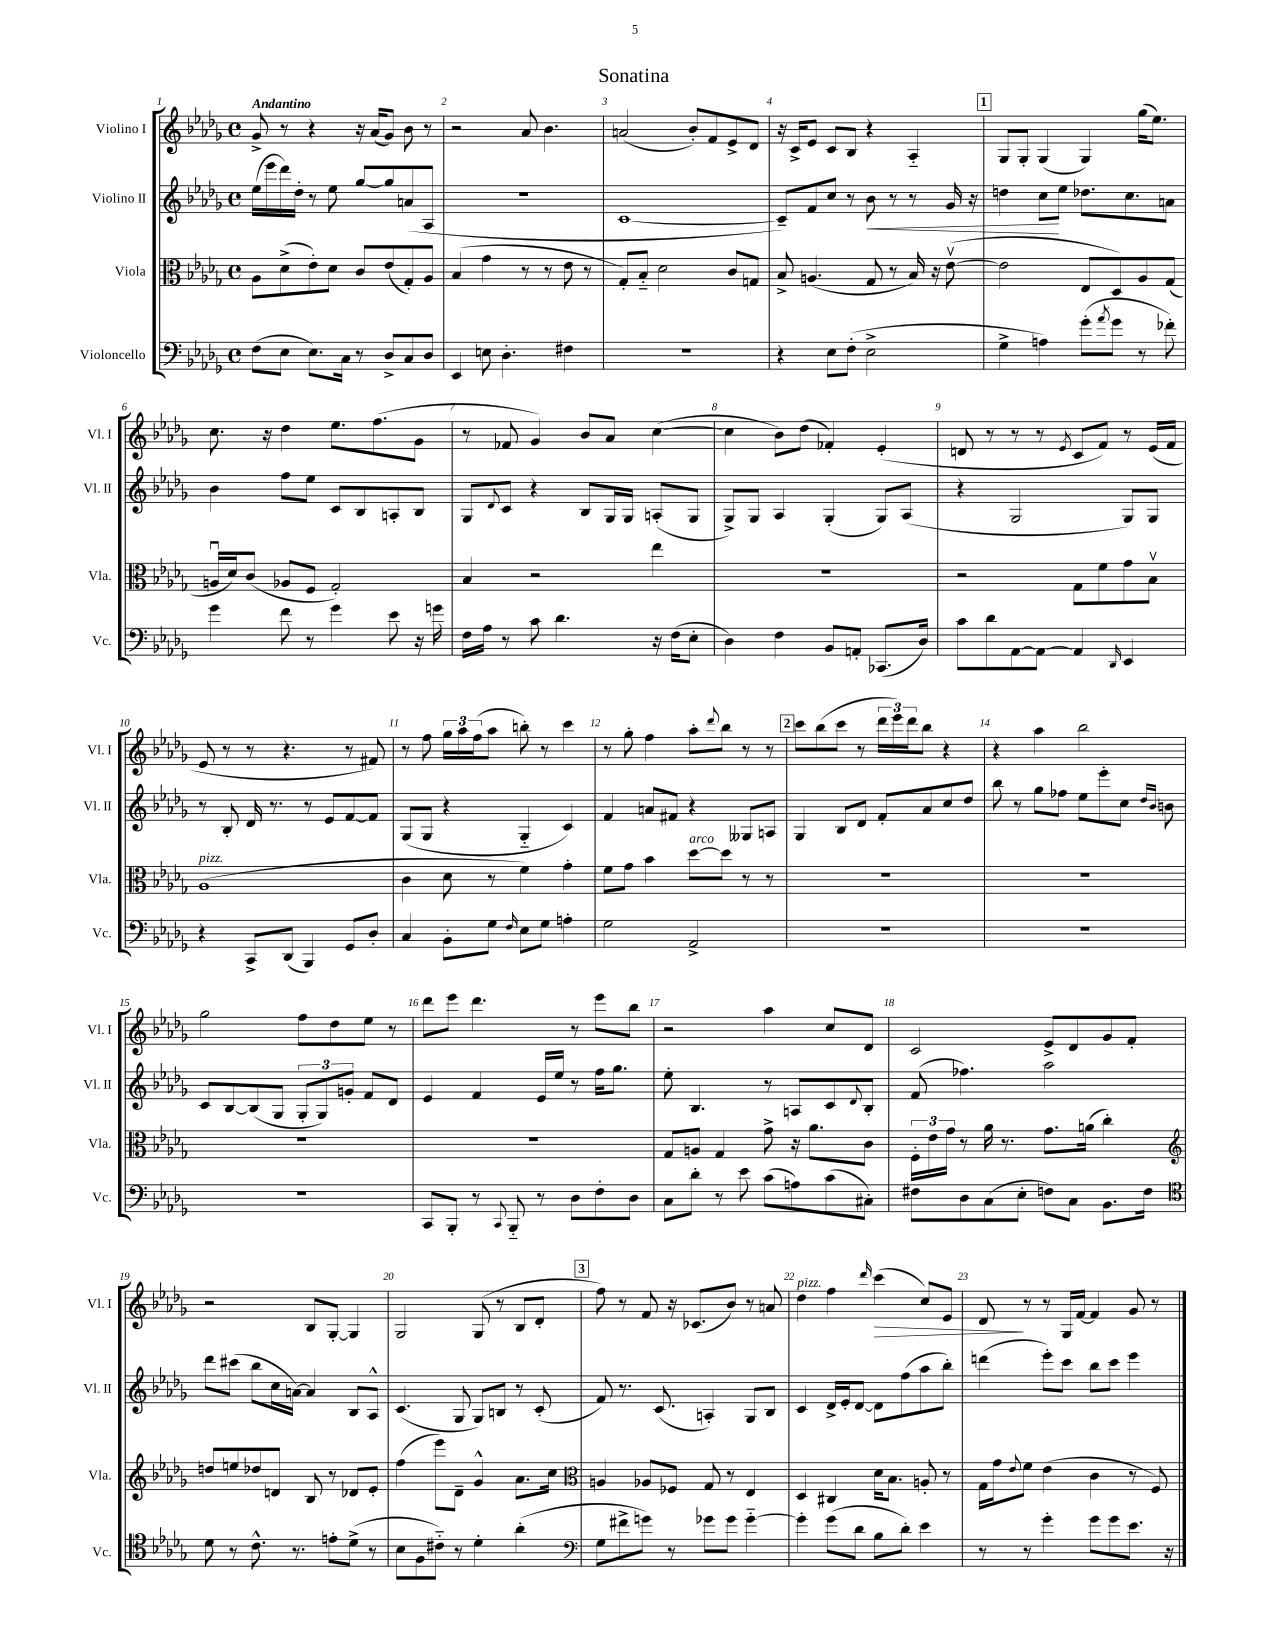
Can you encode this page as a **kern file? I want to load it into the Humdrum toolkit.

**kern	**kern	**kern	**kern
*staff4	*staff3	*staff2	*staff1
*clefF4	*clefC3	*clefG2	*clefG2
*k[b-e-a-d-g-]	*k[b-e-a-d-g-]	*k[b-e-a-d-g-]	*k[b-e-a-d-g-]
*M4/4	*M4/4	*M4/4	*M4/4
*met(c)	*met(c)	*met(c)	*met(c)
(8F\L	8A-\L	(16ee-\LL	8g-^/
.	.	16eee-\	.
8E-\J	(8d-^\	16ddd-\)	8r
.	.	16dd-'\JJ	.
8.E-\L)	8e-'\)	8r	4r
.	8d-\J	8ee-\	.
16C\Jk	.	.	.
8r	8c/L	[8gg-/L	16r
.	.	.	(16a-/LK
8D-^/L	(8e-/	8gg-/]	8g-/J)
8C/	8G-'/)	(8a/	8b-\
8D-/J	8A-/J	8A-/J	8r
=	=	=	=
4EE-/	(4B-/	1r	2r
8E\	4g-\	.	.
4.D-'\	.	.	.
.	8r	.	8a-/
.	8r	.	4.b-\
4F#\	8e-\	.	.
.	8r	.	.
=	=	=	=
1r	8G-'/L)	[1c	(2a/
.	8B-'~/J	.	.
.	2d-\	.	.
.	.	.	8b-'/L)
.	.	.	8f/
.	8c/L	.	8e-^/
.	8G/J	.	8d-/J
=	=	=	=
4r	8B-^/	8c~/]L)	16r
.	.	.	16c^/LK
.	(4.A/	8f/	8e-/J
8E-\L	.	8cc/J	8c/L
(8F'\J	.	8r	8B-/J
2E-^\	8G-/	8b-\	4r
.	8r	8r	.
.	16B-/)	8r	4A-'~/
.	16r	.	.
.	([8e-v\	16g-/	.
.	.	16r	.
=	=	=	=
4G-^\	2e-\]	4dd\	8G-/L
.	.	.	8G-'/J
4A\)	.	8cc\L	(4G-/
.	.	8ee-\J	.
(8g-'\L	8E-/L	8.dd-\L	4G-/)
8qa-/	.	.	.
8g-\J	8D-/)	.	.
.	.	8.cc\	.
8r	8A-/	.	(16gg-\LK
.	.	.	8.ee-\J)
8f-'\)	(8G-/J	8a\J	.
=	=	=	=
4g-\	16Au/LL	4b-\	8.cc\
.	16d-/J)	.	.
.	(8c/J	.	.
.	.	.	16r
8f\	8A-/L	8ff\L	4dd-\
8r	8F/J	8ee-\J	.
4g-\	2G-'/)	8c/L	8.ee-\L
.	.	8B-/	.
.	.	.	(8.ff\
8e-\	.	8A'/	.
16r	.	8B-/J	8g-\J
16g\	.	.	.
=	=	=	=
16F\LL	4B-/	8G-/L	8r
16A-\JJ	.	.	.
.	.	8qqd-/	.
8r	.	8c/J	8f-/
8c\	2r	4r	4g-/)
4.d-\	.	.	.
.	.	8B-/L	8b-/L
.	.	16G-/L	8a-/J
.	.	16G-/JJ	.
16r	4ee-\	(8A'/L	([4cc\
(16F\LK	.	.	.
8E-'\J	.	8G-/J	.
=	=	=	=
4D-\)	1r	8G-^/L)	4cc\]
.	.	8G-/J	.
4F\	.	4A-/	8b-\L)
.	.	.	(8dd-\J
8BB-/L	.	(4G-'/	4f-'/)
8AA'/J	.	.	.
(8.CC-/L	.	8G-/L)	(4e-'/
.	.	(8A-/J	.
16D-/Jk)	.	.	.
=	=	=	=
8c\L	2r	4r	8d/
8d-\	.	.	8r
[8AA-\	.	2G-/	8r
8AA-\_J	.	.	8r
.	.	.	8qe-/
4AA-/]	8G-\L	.	8c/L
.	8f\	.	8f/J)
16qqDD-/	.	.	.
4EE-/	8g-\	8G-/L)	8r
.	8B-v\J	8G-/J	(16e-/LL
.	.	.	16f/JJ
=	=	=	=
4r	(1A-	8r	8e-/
.	.	8B-'/	8r
8CC^/L	.	16d-/	8r
.	.	8.r	.
(8DD-/J	.	.	4.r
4BBB-/)	.	8r	.
.	.	8e-/L	.
8GG-/L	.	[8f/	8r
8D-'/J	.	8f/]J	8f#/)
=	=	=	=
4C/	4c\	(8G-/L	8r
.	.	8G-/J	8ff\
8BB-'\L	8d-\	4r	24gg-\LL
.	.	.	24aa-\
.	.	.	(24ff\J
8G-\J	8r	.	8aa-\J
16qqF/	.	.	.
8E-\L	4f\)	4G-'~/	8bb'\)
8G-\J	.	.	8r
4A'\	4g-'\	4c/)	4ccc\
=	=	=	=
2G-\	8f\L	4f/	8r
.	8g-\J	.	8gg-'\
.	4b-\	8a/L	4ff\
.	.	8f#/J	.
2AA-^/	[8dd-\L	4r	8aa-'\L
.	.	.	8qqddd-/
.	8dd-\]J	.	8bb-\J
.	8r	8G--/L	8r
.	8r	8A/J	8r
=	=	=	=
1r	1r	4G-/	8ccc\L
.	.	.	(8bb-\
.	.	8B-/L	8ccc\J
.	.	8d-/J	8r
.	.	8f'/L	24ddd-\LL
.	.	.	24eee-\)
.	.	.	24ddd-\J
.	.	8a-/	8bb-\J
.	.	8cc/	4r
.	.	8dd-/J	.
=	=	=	=
1r	1r	8bb-\	4r
.	.	8r	.
.	.	8gg-\L	4aa-\
.	.	8ff-\J	.
.	.	8ee-\L	2bb-\
.	.	8eee-'\	.
.	.	8cc\J	.
.	.	16qqdd-/LL	.
.	.	16qqb-/JJ	.
.	.	8b\	.
=	=	=	=
1r	1r	8c/L	2gg-\
.	.	[8B-/	.
.	.	(8B-/]	.
.	.	8G-/J	.
.	.	12G-'/L	8ff\L
.	.	12G-/)	.
.	.	.	8dd-\
.	.	12g'/J	.
.	.	8f/L	8ee-\J
.	.	8d-/J	8r
=	=	=	=
8CC/L	1r	4e-/	8ddd-\L
8BBB-'/J	.	.	8eee-\J
8r	.	4f/	4.ddd-\
8qqCC/	.	.	.
8BBB-'~/	.	.	.
8r	.	16e-/LL	.
.	.	16ee-/JJ	.
8D-\L	.	8r	8r
8F'\	.	16ff\LK	8eee-\L
.	.	8.gg-\J	.
8D-\J	.	.	8bb-\J
=	=	=	=
8C\L	8G-/L	8ee-'\	2r
8d-'\J	8A/J	4.B-/	.
8r	4G-/	.	.
8e-\	.	.	.
(8c\L	8g-^\	8r	4aa-\
8A\)	16r	8A/L	.
.	8.a-\L	.	.
(8c\	.	8c/	8cc/L
.	.	8qqd-/	.
8C#'\J)	8c\J	8B-'/J	8d-/J
=	=	=	=
8F#\L	24F'\LL	(8f/	2c/
.	24e-\	.	.
.	24g-\JJ	.	.
8D-\	8r	4.ff-\)	.
(8C\	16a-\	.	.
.	8.r	.	.
8E-'\J	.	.	.
8F\L)	8.g-\L	2aa-\	8e-^/L
8C\J	.	.	8d-/
.	(16a\Jk	.	.
8.BB-\L	4cc'\)	.	8g-/
.	.	.	8f'/J
16F\Jk	.	.	.
=	=	=	=
*clefC4	*clefG2	*	*
8d-\	8dd/L	8ddd-\L	2r
8r	8ee/	(8ccc#\J	.
8.c^^\	8dd-/	8bb-\L	.
.	8d/J	16cc\L	.
8.r	.	[16a\JJ)	.
.	8B-/	4a/]	8B-/L
8e'\L	8r	.	[8G-'/J
(8d-^\J	8d-/L	8B-/L	4G-/]
8r	8e-'/J	8A-^^/J	.
=	=	=	=
8B-\L	(4ff\	(4.c/	2G-/
8F\	.	.	.
8c#'~\J)	8eee-\L)	.	.
8r	8d-~\J	8G-/	.
4d-'\	4g-^^/	8G-/L)	(8G-/
.	.	8B/J	8r
(4a-'\	8.a-\L	8r	8B-/L
.	.	(8c'/	8d-'/J
.	16cc\Jk	.	.
=	=	=	=
*clefF4	*clefC3	*	*
8G-\L	4A/	8f/)	8ff\)
8f#^\	.	8.r	8r
8g\J)	8A-/L	.	8f/
.	.	(8.c/	.
8r	8F-/J	.	16r
.	.	.	(8.c-/L
8g-\L	8G-/	4A'/)	.
8g-\J	8r	.	8b-/J)
[4g-'~\	4E-/	8G-/L	8r
.	.	8B-/J	8a/
=	=	=	=
4g-'\]	4D-/	4c/	4dd-\
(8g-\L	4C#/	16d-^/LL	4ff\
.	.	16e-'/J	.
8d-\J	.	[8d-/J	.
.	.	.	16qqddd-/
8B-\L	16d-\LK	8d-\]L	(4ccc\
.	8.B-\J	.	.
8d-'\J)	.	(8ff\	.
4e-\	8A'/	8aa-\	8cc/L)
.	8r	8bb-'\J)	8e-/J
=	=	=	=
8r	16G-\LL	(4ddd\	8d-/
.	16g-\J	.	.
.	8qqe-/	.	.
8r	8f\J	.	8r
4g-'\	(4e-\	8eee-'\L)	8r
.	.	8ccc\J	16G-/LL
.	.	.	[16f/JJ
8g-\L	4c\	8bb-\L	4f/]
8g-\	.	8ccc\J	.
8.e-\J	8r	4eee-\	8g-/
.	8F/)	.	8r
16r	.	.	.
==	==	==	==
*-	*-	*-	*-
